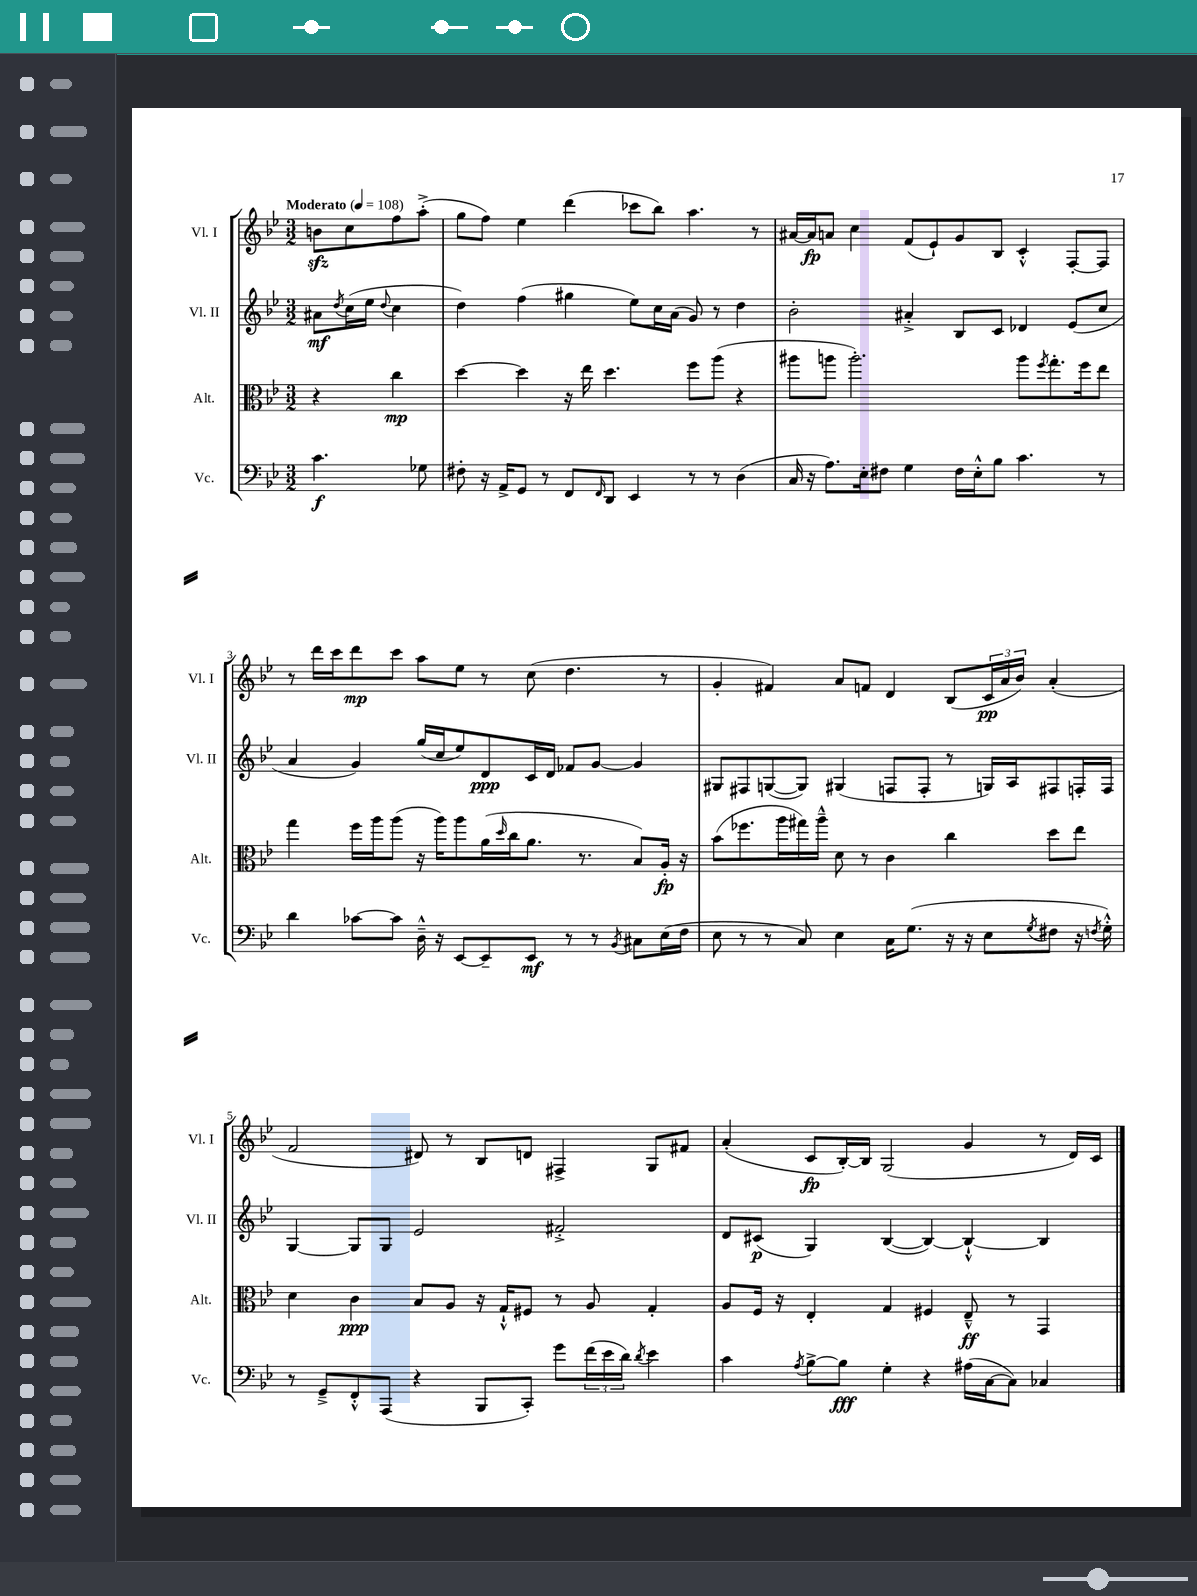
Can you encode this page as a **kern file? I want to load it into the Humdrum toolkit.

**kern	**kern	**kern	**kern
*staff4	*staff3	*staff2	*staff1
*clefF4	*clefC3	*clefG2	*clefG2
*k[b-e-]	*k[b-e-]	*k[b-e-]	*k[b-e-]
*M3/2	*M3/2	*M3/2	*M3/2
*MM108	*MM108	*MM108	*MM108
4.c\	4r	8a#\L	8b\L
.	.	8qdd/	.
.	.	(16cc\L	8cc\
.	.	16ee-\JJ	.
.	.	8qqdd/	.
.	4cc\	4cc\	8ff\
8G-\	.	.	(8aa'^\J
=	=	=	=
8F#'\	[4dd\	4dd\)	8gg\L
16r	.	.	8ff\J)
16AA^/LK	.	.	.
8GG/J	4dd\]	(4ff\	4ee-\
8r	.	.	.
8FF/L	16r	4gg#\	(4ddd\
.	16ee-\	.	.
16qqFF/	.	.	.
8DD/J	4.dd\	.	.
4EE-/	.	8ee-\L)	8ccc-\L
.	.	16cc\L	8bb-\J)
.	.	(16a\JJ	.
8r	8ff\L	8g/)	4.aa\
8r	(8aa\J	8r	.
(4D\	4r	4dd\	.
.	.	.	8r
=	=	=	=
16C/	8aa#\L	2b-'\	[16a#/LL
16r	.	.	16a#/]J
8.A\L)	8aa\J	.	8a/J
.	2.aa'\)	.	4cc\
16E-'\k	.	.	.
8F#\J	.	.	.
4G\	.	4a#'^/	(8f/L
.	.	.	8e-`/)
16F#\LL	.	8B-/L	8g/
16E-'^^\J	.	.	.
8B-\J	.	8c/J	8B-/J
4.c\	8aa\L	4d-/	4c'^^/
.	8qff/	.	.
.	8.gg'\	.	.
.	.	(8e-/L	[8F'/L
.	16ff\k	.	.
8r	8ee-\J	8cc/J	8F/]J
=	=	=	=
4d\	4gg\	4a/	8r
.	.	.	16ddd\LL
.	.	.	16ccc\J
[8c-\L	16ff\LL	4g/)	8ddd\
.	16aa\J	.	.
8c-\]J	(8aa\J	.	8ccc\J
16D~^^\	16r	(16gg/LL	8aa\L
16r	16aa\LK)	16cc/J	.
[8EE-/L	8aa\	8ee-/)	8ee-\J
8EE-~/]	(16a\L	8d/	8r
.	16qqdd/	.	.
.	16cc\J	.	.
8EE-/J	8.a\J	16c/L	(8cc\
.	.	16d/JJ	.
8r	.	8f-/L	4.dd\
.	8.r	.	.
8r	.	[8g/J	.
8qBB-/	.	.	.
8C#\L	8B-/L)	4g/]	.
(16E-\L	16A'/Jk	.	8r
16F\JJ	16r	.	.
=	=	=	=
8E-\	(8b-\L	8G#/L	4g'/
8r	8.ff-\	8F#/	.
8r	.	([8G/	4f#/)
.	16aa\L	.	.
8C/)	16gg#\)	8G/]J)	.
.	16aa~^^\JJ	.	.
4E-\	8d\	(4G#/	8a/L
.	8r	.	8f/J
16C\LK	4c\	8F/L	4d/
(8.G\J	.	.	.
.	.	8F'/J	.
16r	4cc\	8r	(8B-/L
16r	.	.	.
8E-\L	.	16G/LL)	24c/L
.	.	.	24a/
.	.	16A/J	.
.	.	.	24b-/JJ)
8qG/	.	.	.
8F#\J	8dd\L	8F#/	(4a'/
16r	8ee-\J	16F'/L	.
8qF/	.	.	.
16G'^^\)	.	16F/JJ	.
=	=	=	=
8r	4d\	[4G/	2f/
8GG~^/L	.	.	.
8FF'^^/	4c\	8G/]L	.
(8AAA/J	.	8G/J	.
4r	8B-/L	2e-/	8d#/)
.	8A/J	.	8r
8BBB-/L	16r	.	8B-/L
.	16G`^^/LK	.	.
8CC'/J)	8F#/J	.	8d/J
8g\L	8r	2f#'^/	4F#^/
(24f\L	8A/	.	.
24e-\	.	.	.
24d\JJ)	.	.	.
8qd/	.	.	.
4e-\	4G'/	.	8G/L
.	.	.	8f#/J
=	=	=	=
4c\	8A/L	8d/L	(4a'/
.	16F/Jk	(8c#/J	.
.	16r	.	.
8qA/	.	.	.
[8B-^\L	4E-'/	4G/)	8c/L
8B-\]J	.	.	[16B-'/L)
.	.	.	16B-/]JJ
4G'\	4G/	([4B-/	(2G/
4r	4F#/	4B-/_)	.
(16A#\LL	8E-~^^/	4B-`^^/_	4g/
[16C\J	.	.	.
8C\]J)	8r	.	.
4C-/	4GG/	4B-/]	8r
.	.	.	16d/LL)
.	.	.	16c/JJ
==	==	==	==
*-	*-	*-	*-
